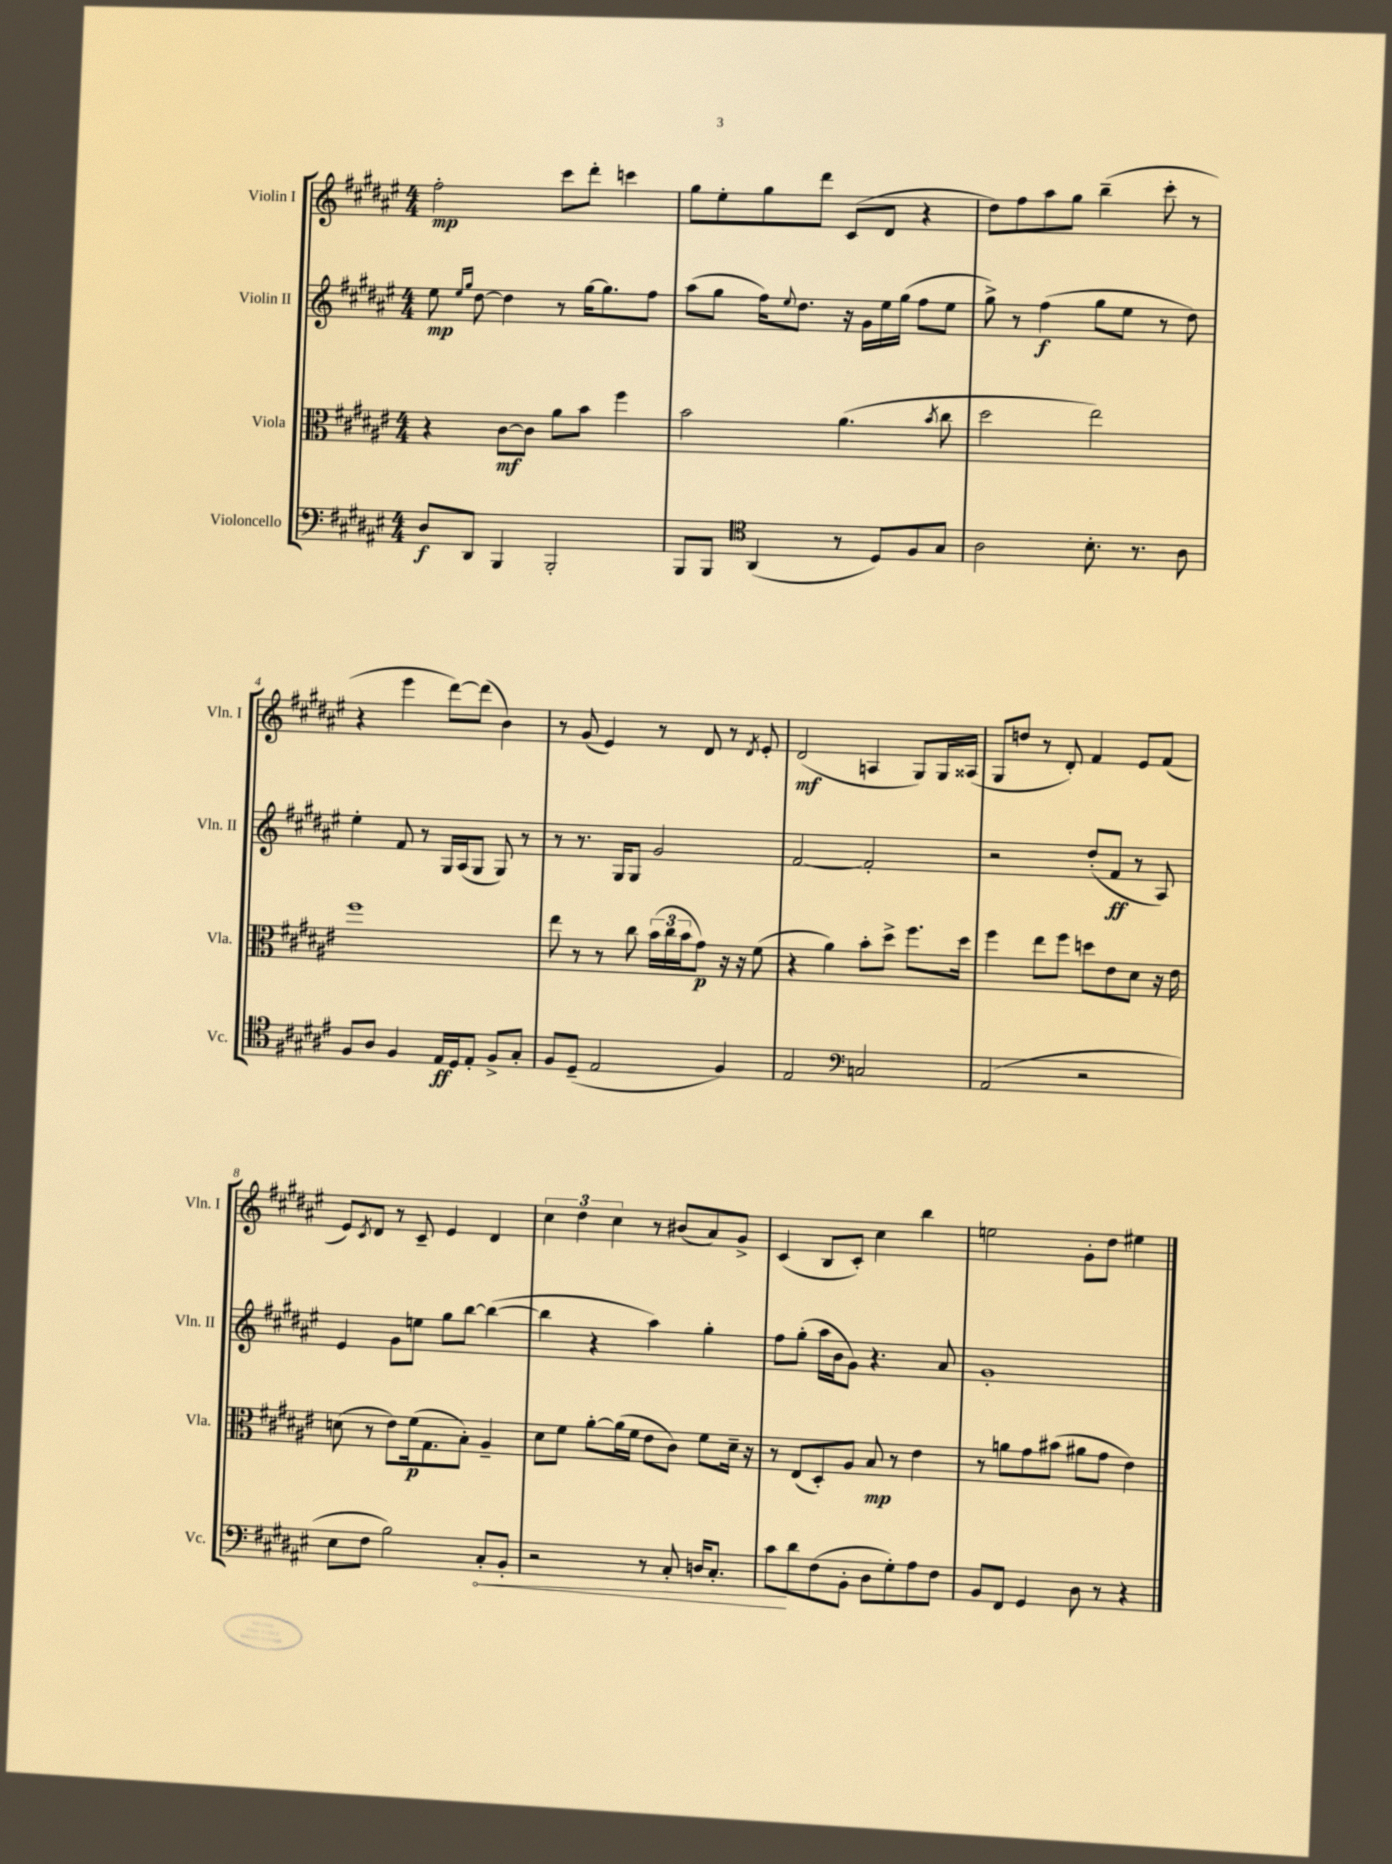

**kern	**kern	**kern	**kern
*staff4	*staff3	*staff2	*staff1
*clefF4	*clefC3	*clefG2	*clefG2
*k[f#c#g#d#a#e#]	*k[f#c#g#d#a#e#]	*k[f#c#g#d#a#e#]	*k[f#c#g#d#a#e#]
*M4/4	*M4/4	*M4/4	*M4/4
8D#	4r	8ee#	2ff#'
.	.	16qqee#	.
.	.	16qqgg#	.
8DD#	.	[8dd#	.
4BBB	[8c#	4dd#]	.
.	8c#]	.	.
2BBB'	8a#	8r	8ccc#
.	8b	[16gg#	8ddd#'
.	.	8.gg#]	.
.	4ff#	.	4ccc
.	.	8ff#	.
=	=	=	=
8BBB	2b	(8aa#	8gg#
8BBB	.	8gg#	8ee#'
*clefC4	*	*	*
(4AA#	.	16ff#)	8gg#
.	.	8qqee#	.
.	.	8.dd#	.
.	.	.	8ddd#
8r	(4.a#	16r	(8c#
.	.	16g#	.
8D#)	.	16ee#	8d#
.	.	(16gg#	.
8F#	.	8ff#	4r
.	8qb	.	.
8G#	8cc#	8ee#	.
=	=	=	=
2A#	2dd#	8gg#^)	8dd#)
.	.	8r	8ff#
.	.	(4ff#	8aa#
.	.	.	8gg#
8.B'	2ee#)	8gg#	(4bb~
.	.	8ee#	.
8.r	.	.	.
.	.	8r	8ccc#'
8A#	.	8dd#)	8r
=	=	=	=
8F#	1ff#	4ee#'	4r
8A#	.	.	.
4F#	.	8f#	4eee#
.	.	8r	.
16E#	.	16G#	[8ddd#)
16D#	.	(16A#	.
8E#'	.	8G#	(8ddd#]
8F#^	.	8G#)	4b)
8G#'	.	8r	.
=	=	=	=
8F#	8ee#	8r	8r
(8D#~	8r	8.r	(8g#
2E#	8r	.	4e#)
.	.	16G#	.
.	8cc#	8G#	.
.	(24b	2g#	8r
.	24cc#	.	.
.	24b	.	.
.	8g#)	.	8d#
4F#)	16r	.	8r
.	16r	.	.
.	.	.	8qd#
.	(8f#	.	8e#'
=	=	=	=
2E#	4r	[2f#	(2d#
.	4a#)	.	.
*clefF4	*	*	*
2C	8b'	2f#']	4A
.	8dd#^	.	.
.	8.ff#	.	8G#)
.	.	.	16G#
.	16dd#	.	(16A##
=	=	=	=
(2AA#	4ff#	2r	8G#
.	.	.	8dd
.	8ee#	.	8r
.	8ff#	.	8d#')
2r	8dd	(8dd#'	4f#
.	8e#	8f#	.
.	8d#	8r	8e#
.	16r	8A#)	(8f#
.	16e#	.	.
=	=	=	=
8E#	(8d	4e#	8e#)
.	.	.	8qc#
8F#	8r	.	8d#
2B)	8e#)	8g#	8r
.	(16f#	8ee	8c#~
.	8.G#	.	.
.	.	8gg#	4e#
.	8B')	[8bb	.
8C#'	4A#~	(4bb_	4d#
8BB'	.	.	.
=	=	=	=
2r	8d#	4bb]	6cc#
.	8f#	.	.
.	.	.	6dd#
.	[8a#'	4r	.
.	.	.	6cc#
.	(16a#]	.	.
.	16f#	.	.
8r	8e#	4aa#)	8r
8C#'	8c#)	.	(8b#
16D	8f#	4gg#'	8a#)
8.C#'	.	.	.
.	16d#~	.	8g#^
.	16r	.	.
=	=	=	=
8c#	8r	8ff#	(4c#
8d#	(8E#	(8gg#'	.
(8F#	8D#')	16aa#	8B
.	.	16b	.
8BB'	8A#	8g#)	8c#')
8D#	8B	4.r	4cc#
8G#')	8r	.	.
8A#	4e#	.	4bb
8F#	.	8a#	.
=	=	=	=
8BB	8r	1g#'	2ee
8FF#	8a	.	.
4GG#	8g#	.	.
.	(8b#	.	.
8D#	8a#	.	8g#'
8r	8g#	.	8dd#
4r	4e#)	.	4ee#
==	==	==	==
*-	*-	*-	*-
